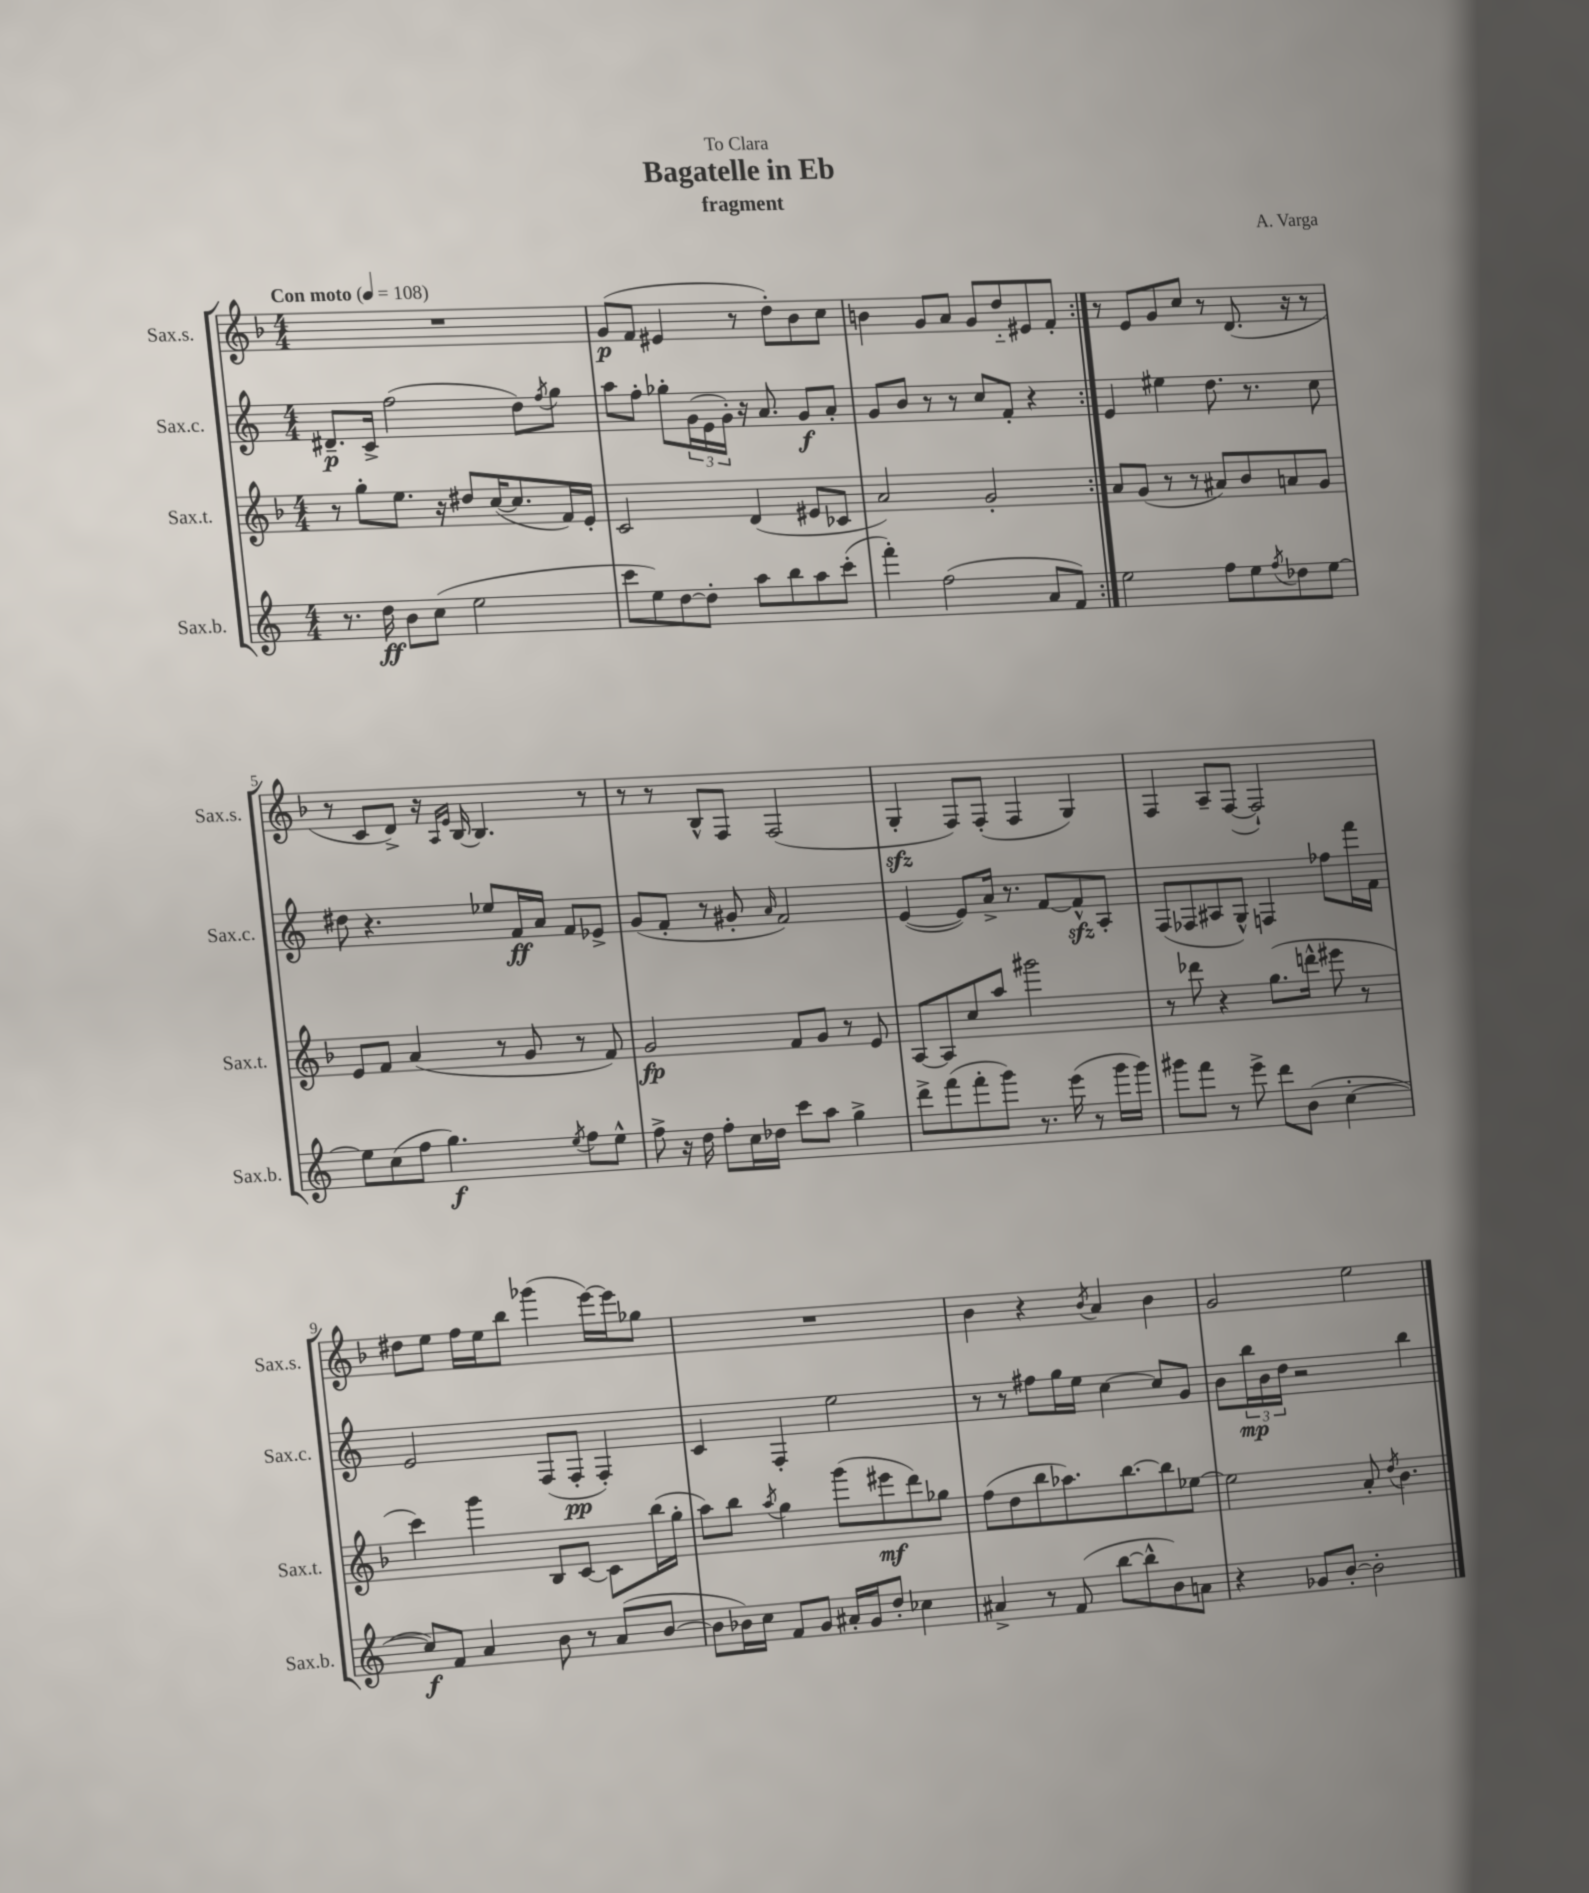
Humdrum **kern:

**kern	**dynam	**kern	**dynam	**kern	**dynam	**kern	**dynam
*part4	*part4	*part3	*part3	*part2	*part2	*part1	*part1
*staff4	*staff4	*staff3	*staff3	*staff2	*staff2	*staff1	*staff1
*I"Sax.b.	*	*I"Sax.t.	*	*I"Sax.c.	*	*I"Sax.s.	*
*I'Sax.b.	*	*I'Sax.t.	*	*I'Sax.c.	*	*I'Sax.s.	*
*clefG2	*	*clefG2	*	*clefG2	*	*clefG2	*
*k[]	*	*k[b-]	*	*k[]	*	*k[b-]	*
*M4/4	*	*M4/4	*	*M4/4	*	*M4/4	*
*MM108	*	*MM108	*	*MM108	*	*MM108	*
=1	=1	=1	=1	=1	=1	=1	=1
!	!	!	!	!	!	!LO:TX:a:B:t=Con moto	!
8.r	.	8r	.	8.d#X~/L	p	1r	.
.	.	8gg'\L	.	.	.	.	.
16dd\	ff	.	.	16c^/Jk	.	.	.
8b\L	.	8.ee\J	.	(2ff\	.	.	.
(8cc\J	.	.	.	.	.	.	.
.	.	16r	.	.	.	.	.
2ee\	.	8dd#X/L	.	.	.	.	.
.	.	([16cc/K	.	.	.	.	.
.	.	8.cc/]	.	.	.	.	.
.	.	.	.	8dd\L)	.	.	.
.	.	.	.	8qff/	.	.	.
.	.	16f/L)	.	8gg\J	.	.	.
.	.	16e'/JJ	.	.	.	.	.
=2	=2	=2	=2	=2	=2	=2	=2
8ccc\L	.	2c/	.	8aa\L	.	(8g/L	p
8ee\)	.	.	.	8ff'\J	.	8f/J	.
[8dd\	.	.	.	8gg-X'\L	.	4e#X/	.
8dd'\J]	.	.	.	(24g\L	.	.	.
.	.	.	.	24e\	.	.	.
.	.	.	.	24g'\JJ)	.	.	.
8aa\L	.	(4d/	.	16r	.	8r	.
.	.	.	.	8.a/	.	.	.
8bb\	.	.	.	.	.	8dd'\L)	.
8aa\	.	8e#X/L	.	8g/L	f	8b-\	.
(8ccc'\J	.	8c-X/J	.	8a'/J	.	8cc\J	.
=3	=3	=3	=3	=3	=3	=3	=3
4fff'\)	.	2a/)	.	8g/L	.	4bn\	.
.	.	.	.	8b/J	.	.	.
(2ff\	.	.	.	8r	.	8g/L	.
.	.	.	.	8r	.	8a/J	.
.	.	2g'/	.	8cc/L	.	8g/L	.
.	.	.	.	8f'/J	.	8dd/	.
8a/L	.	.	.	4r	.	8e#X/	.
8f/J)	.	.	.	.	.	8f'/J	.
=4:|!	=4:|!	=4:|!	=4:|!	=4:|!	=4:|!	=4:|!	=4:|!
2ee\	.	8a/L	.	4e/	.	8r	.
.	.	(8g/J	.	.	.	8e/L	.
.	.	8r	.	4ee#X\	.	8g/	.
.	.	8r	.	.	.	8cc/J	.
8ff\L	.	8a#X/L)	.	8.dd\	.	8r	.
8ee\	.	8b-/	.	.	.	(8.d/	.
.	.	.	.	8.r	.	.	.
8qff/	.	.	.	.	.	.	.
8dd-X\	.	8an/	.	.	.	.	.
.	.	.	.	.	.	16r	.
[8ee\J	.	8g/J	.	8cc\	.	8r	.
!!LO:LB:g=z
=5	=5	=5	=5	=5	=5	=5	=5
8ee\L]	.	8e/L	.	8dd#X\	.	8r	.
(8cc\	.	8f/J	.	4.r	.	8c/L	.
8ff\J	.	(4a/	.	.	.	8d^/J)	.
4.gg\)	f	.	.	.	.	16r	.
.	.	.	.	.	.	16qqA/LL	.
.	.	.	.	.	.	16qqe/JJ	.
.	.	.	.	.	.	[16B-/	.
.	.	8r	.	8ee-X/L	.	4.B-/]	.
.	.	8g/	.	16f/L	ff	.	.
.	.	.	.	16a/JJ	.	.	.
8qee/	.	.	.	.	.	.	.
8ff\L	.	8r	.	8f/L	.	.	.
8ee^^\J	.	8f/)	.	8e-X^/J	.	8r	.
=6	=6	=6	=6	=6	=6	=6	=6
8ff^\	.	2g/	fp	(8g/L	.	8r	.
16r	.	.	.	8f'/J	.	8r	.
16dd\	.	.	.	.	.	.	.
8ff'\L	.	.	.	8r	.	8B-^^/L	.
16cc\L	.	.	.	8g#X'/	.	8F/J	.
16dd-X\JJ	.	.	.	.	.	.	.
.	.	.	.	16qqa/	.	.	.
8ccc\L	.	8f/L	.	2f/)	.	(2F/	.
8aa\J	.	8g/J	.	.	.	.	.
4gg^\	.	8r	.	.	.	.	.
.	.	8e/	.	.	.	.	.
=7	=7	=7	=7	=7	=7	=7	=7
8ddd^\L	.	[8A/L	.	([4e/	.	4Gzz'/	.
(8fff\	.	8A/]	.	.	.	.	.
8fff'\	.	8cc/	.	8e/L])	.	8F/L)	.
8ggg\J)	.	8aa/J	.	16a^/Jk	.	(8F'/J	.
.	.	.	.	8.r	.	.	.
8.r	.	2ggg#X\	.	.	.	4F/	.
.	.	.	.	[8f/L	.	.	.
(16eee\	.	.	.	.	.	.	.
8r	.	.	.	8fzz^^/]	.	4G/)	.
16ggg\LL	.	.	.	8A'/J	.	.	.
16ggg\JJ)	.	.	.	.	.	.	.
=8	=8	=8	=8	=8	=8	=8	=8
8ggg#X\L	.	8r	.	(8F/L	.	4F/	.
8fff\J	.	8ddd-X\	.	8F-X/	.	.	.
8r	.	4r	.	8A#X/	.	8A~/L	.
8eee^\	.	.	.	8G^^/J)	.	([8F/J	.
8ddd\L	.	(8.gg\L	.	4Fn/	.	2F`/])	.
(8b\J	.	.	.	.	.	.	.
.	.	16dddn^^\Jk	.	.	.	.	.
[4cc'\	.	8eee#X\	.	8ff-X\L	.	.	.
.	.	8r	.	16fff\L	.	.	.
.	.	.	.	16f\JJ	.	.	.
!!LO:LB:g=z
=9	=9	=9	=9	=9	=9	=9	=9
8cc/L])	f	4ccc\)	.	2e/	.	8dd#X\L	.
8f/J	.	.	.	.	.	8ee\J	.
4a/	.	4ggg\	.	.	.	16ff\LL	.
.	.	.	.	.	.	16ee\J	.
.	.	.	.	.	.	8bb-\J	.
8b\	.	8B-/L	.	(8F/L	.	(4ggg-X\	.
8r	.	[8c/J	.	8F'/J	pp	.	.
(8a/L	.	8c\L]	.	4F'/)	.	[16eee\LL)	.
.	.	.	.	.	.	16eee\J]	.
[8b/J	.	(16bb-\L	.	.	.	8gg-X\J	.
.	.	16gg'\JJ	.	.	.	.	.
=10	=10	=10	=10	=10	=10	=10	=10
8b\L]	.	8aa\L)	.	4c/	.	1r	.
16b-X\L)	.	8bb-\J	.	.	.	.	.
16cc\JJ	.	.	.	.	.	.	.
.	.	8qaa/	.	.	.	.	.
8f/L	.	4gg\	.	4F'/	.	.	.
8g/J	.	.	.	.	.	.	.
16a#X'/LL	.	(8ggg\L	.	2ee\	.	.	.
16g/J	.	.	.	.	.	.	.
8dd'/J	.	8eee#X\	mf	.	.	.	.
4cc-X\	.	8ddd\)	.	.	.	.	.
.	.	8gg-X\J	.	.	.	.	.
=11	=11	=11	=11	=11	=11	=11	=11
4a#X^/	.	(8ff\L	.	8r	.	4b-\	.
.	.	8dd\	.	8r	.	.	.
8r	.	8bb-\	.	8ff#X\L	.	4r	.
(8f/	.	8.aa-X\)	.	16gg\L	.	.	.
.	.	.	.	16ee\JJ	.	.	.
.	.	.	.	.	.	8qb-/	.
[8bb\L	.	.	.	[4cc\	.	4a/	.
.	.	[8.bb-\	.	.	.	.	.
8bb^^\]	.	.	.	.	.	.	.
8b\)	.	8bb-\]	.	8cc/L]	.	4b-\	.
8an\J	.	[8ee-X\J	.	8g/J	.	.	.
=12	=12	=12	=12	=12	=12	=12	=12
4r	.	2ee-\]	.	8b\L	.	2g/	.
.	.	.	.	24bb\L	mp	.	.
.	.	.	.	24b\	.	.	.
.	.	.	.	24dd\JJ	.	.	.
8g-X/L	.	.	.	2r	.	.	.
[8b'/J	.	.	.	.	.	.	.
2b'\]	.	8a'/	.	.	.	2ee\	.
.	.	8qdd/	.	.	.	.	.
.	.	4.b-\	.	.	.	.	.
.	.	.	.	4bb\	.	.	.
==	==	==	==	==	==	==	==
*-	*-	*-	*-	*-	*-	*-	*-
